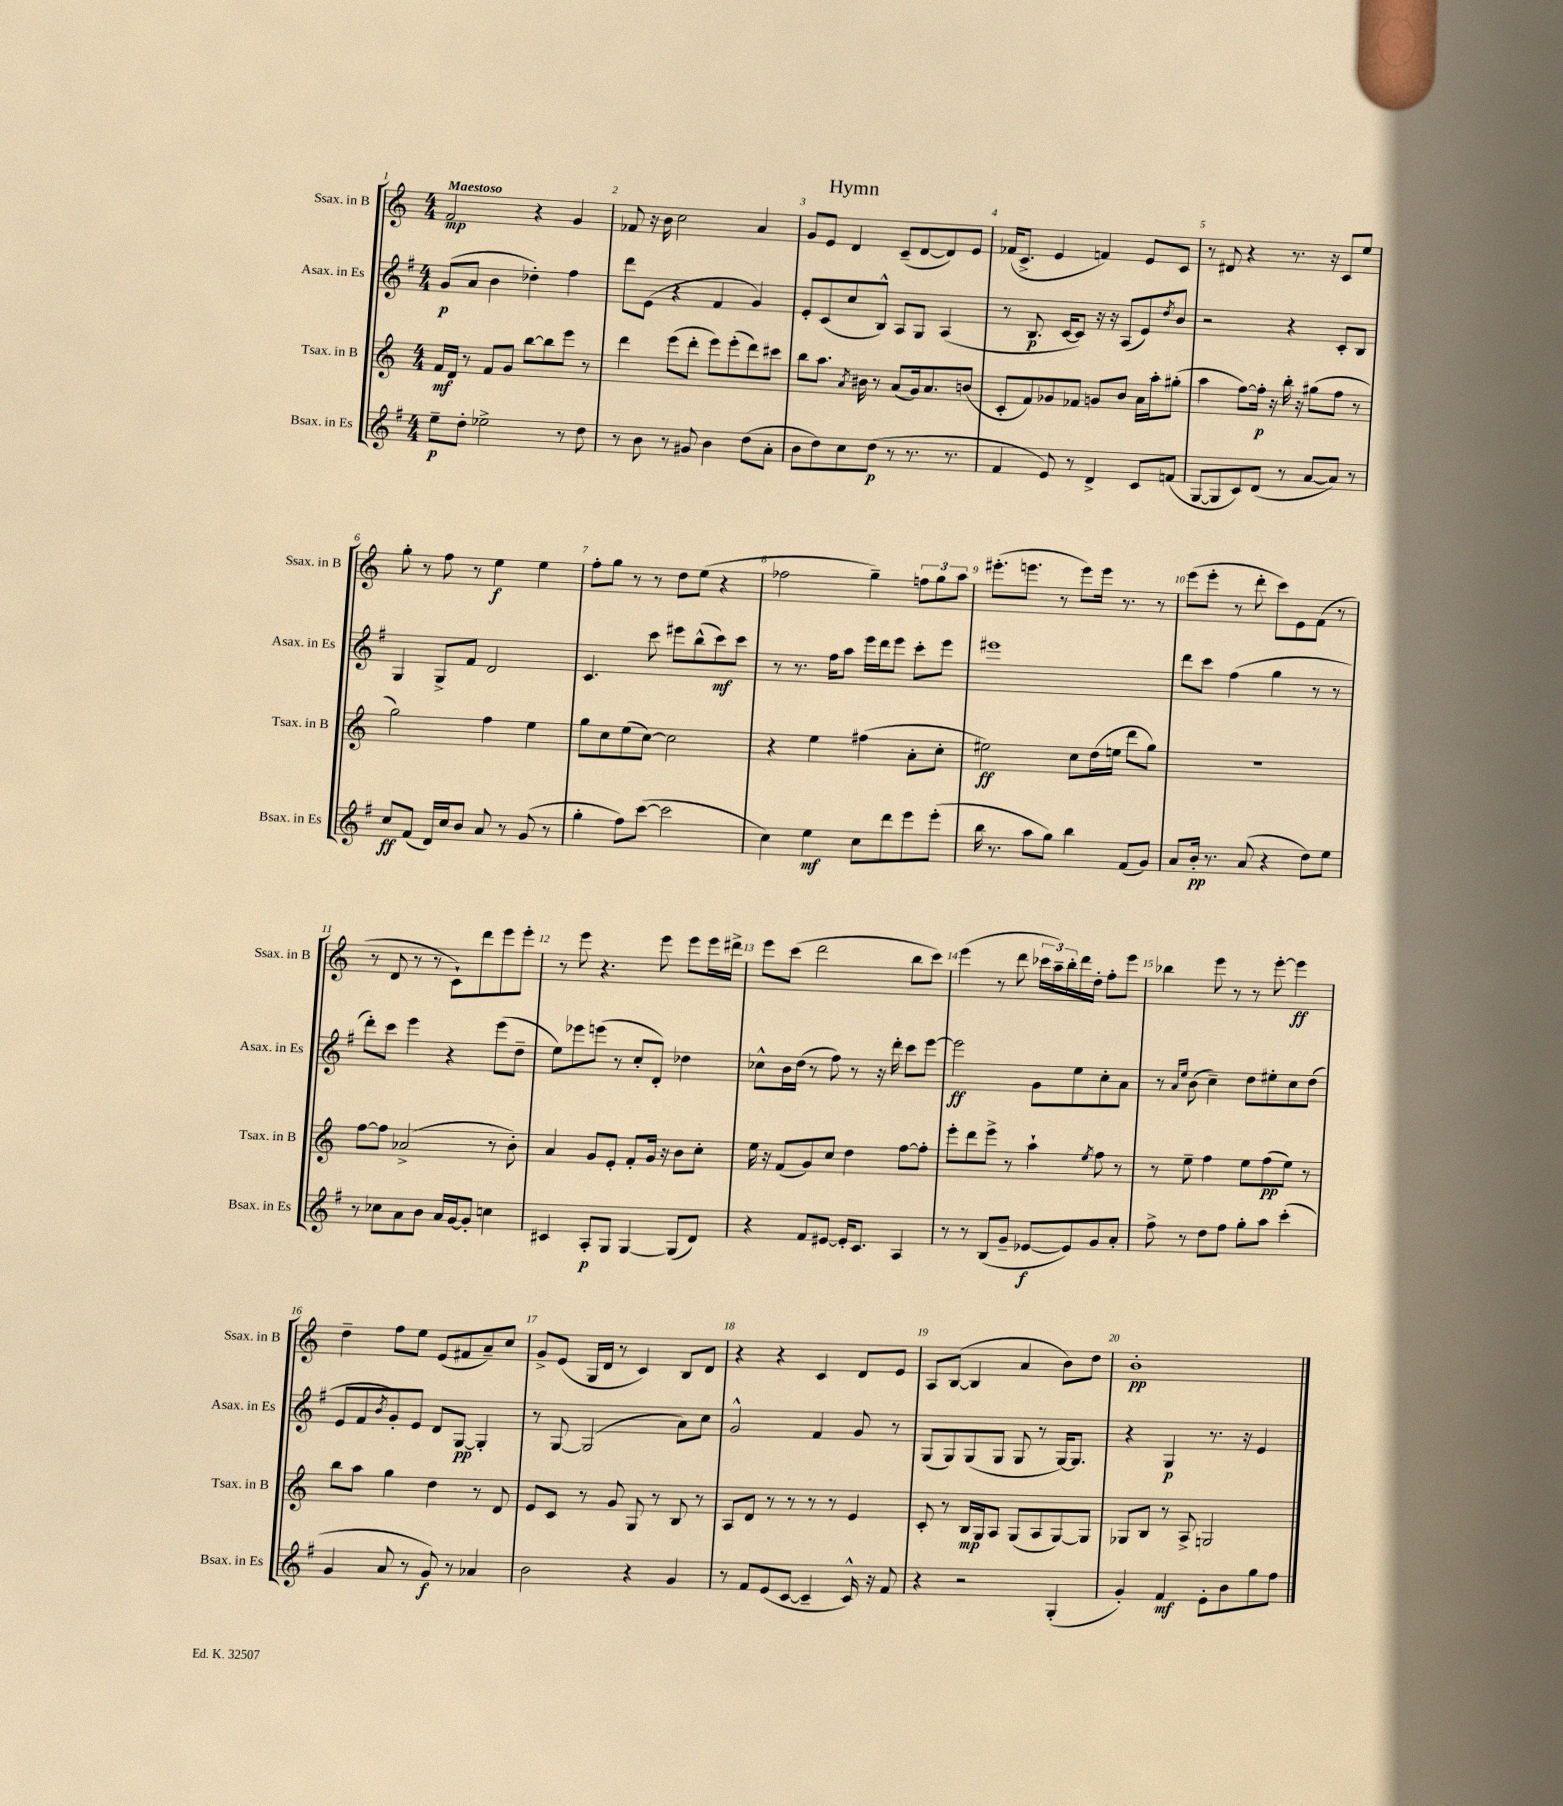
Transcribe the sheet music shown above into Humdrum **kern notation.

**kern	**dynam	**kern	**dynam	**kern	**dynam	**kern	**dynam
*part4	*part4	*part3	*part3	*part2	*part2	*part1	*part1
*staff4	*staff4	*staff3	*staff3	*staff2	*staff2	*staff1	*staff1
*I"Bsax. in Es	*	*I"Tsax. in B	*	*I"Asax. in Es	*	*I"Ssax. in B	*
*I'Bsax. in Es	*	*I'Tsax. in B	*	*I'Asax. in Es	*	*I'Ssax. in B	*
*clefG2	*	*clefG2	*	*clefG2	*	*clefG2	*
*k[f#]	*	*k[]	*	*k[f#]	*	*k[]	*
*M4/4	*	*M4/4	*	*M4/4	*	*M4/4	*
=1	=1	=1	=1	=1	=1	=1	=1
!	!	!	!	!	!	!LO:TX:a:B:t=Maestoso	!
8ee~\L	p	16f/LL	mf	(8g/L	p	2f/	mp
.	.	16d/JJ	.	.	.	.	.
8dd'\J	.	8r	.	8a/J	.	.	.
2ee-X^\	.	8f/L	.	4b\	.	.	.
.	.	8g/J	.	.	.	.	.
.	.	[8bb\L	.	4dd-X'\)	.	4r	.
.	.	8bb\]	.	.	.	.	.
8r	.	8eee\J	.	4ff#\	.	4g/	.
8dd\	.	8r	.	.	.	.	.
=2	=2	=2	=2	=2	=2	=2	=2
8r	.	4ddd\	.	8ddd\L	.	8f-X/	.
8b\	.	.	.	(8e\J	.	16r	.
.	.	.	.	.	.	16b\	.
8r	.	(8eee\L	.	4r	.	2cc\	.
8g#X/	.	8ddd'\J	.	.	.	.	.
4b\	.	8eee\L)	.	4f#/	.	.	.
.	.	(8eee'\	.	.	.	.	.
(8dd\L	.	8ddd\)	.	4g/)	.	4a/	.
8a'\J	.	8ccc#X\J	.	.	.	.	.
=3	=3	=3	=3	=3	=3	=3	=3
8b\L	.	8bb\L	.	8e'/L	.	8g/L	.
8dd\)	.	8.aa\J	.	(8c/	.	8e/J	.
8cc\	.	.	.	8cc/	.	4d/	.
.	.	8qa/	.	.	.	.	.
.	.	16b#X\	.	.	.	.	.
(8dd\J	p	8r	.	8B^^/J)	.	.	.
8r	.	(8a/L	.	8A/L	.	(8c~/L	.
8.r	.	16g/k)	.	8G/J	.	[8d/	.
.	.	8.a/	.	.	.	.	.
.	.	.	.	(4A/	.	8d/])	.
8.r	.	.	.	.	.	.	.
.	.	(8bn/J	.	.	.	8e/J	.
=4	=4	=4	=4	=4	=4	=4	=4
4f#/	.	8c'/L	.	8r	.	(16f-X/KL	.
.	.	.	.	.	.	8.c^/J	.
.	.	8f/)	.	8.B/	p	.	.
8e/)	.	8g-X/	.	.	.	4e/	.
.	.	.	.	[16c/KL	.	.	.
8r	.	8f-X/J	.	8c/J])	.	.	.
4d^/	.	8gn/L	.	16r	.	4fn/)	.
.	.	.	.	16r	.	.	.
.	.	8b/J	.	(8A/L	.	.	.
8c/L	.	16a\LL	.	8e/)	.	8e/L	.
.	.	16aa'\J	.	.	.	.	.
.	.	.	.	8qdd/	.	.	.
(8fn/J	.	(8gg#X'\J	.	8b/J	.	8c/J	.
=5	=5	=5	=5	=5	=5	=5	=5
[8G/L	.	4aa\	.	2r	.	8r	.
8G/]	.	.	.	.	.	8d#X/	.
8c/)	.	[8ff\L)	.	.	.	4r	.
(8d/J	.	16ff'\Jk]	p	.	.	.	.
.	.	16r	.	.	.	.	.
8r	.	16bb'\	.	4r	.	8.r	.
.	.	16r	.	.	.	.	.
[8a/L	.	(8gg#X\L	.	.	.	.	.
.	.	.	.	.	.	16r	.
8a/J])	.	8ff\J	.	8c'/L	.	8c/L	.
8r	.	8r	.	8B/J	.	8ee/J	.
!!LO:LB:g=z
=6	=6	=6	=6	=6	=6	=6	=6
8cc/L	ff	2gg\)	.	4G/	.	8gg'\	.
(8f#/J	.	.	.	.	.	8r	.
16d/LL)	.	.	.	8G^/L	.	8ff\	.
16cc/J	.	.	.	.	.	.	.
8b/J	.	.	.	8f#/J	.	8r	.
8a/	.	4ff\	.	2d/	.	4ee\	f
8r	.	.	.	.	.	.	.
(8g/	.	4ee\	.	.	.	4ee\	.
8r	.	.	.	.	.	.	.
=7	=7	=7	=7	=7	=7	=7	=7
4gg'\	.	8gg\L	.	4.c/	.	8ff'\L	.
.	.	8cc\	.	.	.	8gg\J	.
8ff#\L)	.	(8ee\	.	.	.	8r	.
([8ccc\J	.	[8cc\J)	.	8ccc\	.	8r	.
2ccc\]	.	2cc\]	.	8eee#X\L	.	8dd\L	.
.	.	.	.	(8bb^^\	.	(8ee\J	.
.	.	.	.	8ccc\)	mf	4r	.
.	.	.	.	8ccc\J	.	.	.
=8	=8	=8	=8	=8	=8	=8	=8
4cc\)	.	4r	.	8r	.	2ff-X\	.
.	.	.	.	8.r	.	.	.
4ee\	mf	4ee\	.	.	.	.	.
.	.	.	.	16ff#\KL	.	.	.
.	.	.	.	8aa\J	.	.	.
8cc\L	.	(4ff#X\	.	16eee\LL	.	4gg~\)	.
.	.	.	.	16ddd\J	.	.	.
8ddd\	.	.	.	8eee\J	.	.	.
8eee\	.	8a'\L	.	8ccc'\L	.	12ffn\L	.
.	.	.	.	.	.	12gg\	.
(8eee'\J	.	8cc'\J	.	8eee\J	.	.	.
.	.	.	.	.	.	12aa\J	.
=9	=9	=9	=9	=9	=9	=9	=9
16bb\	.	2ee#X\)	ff	1eee#X	.	(8.eee#X'\L	.
8.r	.	.	.	.	.	.	.
.	.	.	.	.	.	8.eeen\J	.
8aa\L	.	.	.	.	.	.	.
8gg\J)	.	.	.	.	.	8r	.
4bb\	.	8cc\L	.	.	.	8eee\L)	.
.	.	(16dd\L	.	.	.	16eee\Jk	.
.	.	16een\JJ	.	.	.	8.r	.
(8f#/L	.	8ddd\L	.	.	.	.	.
8g/J)	.	8gg\J)	.	.	.	8r	.
=10	=10	=10	=10	=10	=10	=10	=10
8a/L	.	1r	.	8ddd\L	.	(8eee\L	.
16b'/Jk	pp	.	.	8ccc\J	.	8eee'\J	.
8.r	.	.	.	.	.	.	.
.	.	.	.	(4ff#\	.	8r	.
(8a/	.	.	.	.	.	8ddd'\	.
4r	.	.	.	4gg\	.	8ccc\L)	.
.	.	.	.	.	.	8e\	.
8dd\L)	.	.	.	8r	.	(8f\J	.
8ee\J	.	.	.	8r	.	8r	.
!!LO:LB:g=z
=11	=11	=11	=11	=11	=11	=11	=11
8r	.	[8ff\L	.	8ddd'\L)	.	8r	.
8cc-X\L	.	8ff\J]	.	8ccc\J	.	8d/	.
8a\	.	(2a-X^/	.	4eee\	.	8r	.
8b\J	.	.	.	.	.	8r	.
16a/LL	.	.	.	4r	.	8c`\L)	.
[16g/J	.	.	.	.	.	.	.
8g'/J]	.	.	.	.	.	8ddd\	.
4ccn\	.	8r	.	(8eee\L	.	8eee\	.
.	.	8b'\)	.	8dd~\J	.	8eee'\J	.
=12	=12	=12	=12	=12	=12	=12	=12
4c#X/	.	4a/	.	8ee\L)	.	8r	.
.	.	.	.	8eee-X\	.	8eee\	.
8A'/L	p	8g/L	.	(8eeen\J	.	4.r	.
8G/J	.	8e'/J	.	8r	.	.	.
[4G/	.	8f'/L	.	8cc'/L	.	.	.
.	.	16g/Jk	.	8d'/J)	.	8eee\	.
.	.	16r	.	.	.	.	.
(8G/L]	.	8b\L	.	4dd-X\	.	8eee\L	.
8d/J)	.	8cc'\J	.	.	.	16eee\L	.
.	.	.	.	.	.	16ddd#X^\JJ	.
=13	=13	=13	=13	=13	=13	=13	=13
4r	.	16ee\	.	8cc-X^^\L	.	8eee\L	.
.	.	16r	.	.	.	.	.
.	.	(8f/L	.	16b\L	.	(8ccc\J	.
.	.	.	.	(16dd\JJ	.	.	.
8f#/L	.	8g/)	.	8r	.	2ddd\	.
[8e#X/J	.	8cc/J	.	8ff#\)	.	.	.
16e#'/KL]	.	4dd\	.	8r	.	.	.
8.c/J	.	.	.	.	.	.	.
.	.	.	.	16r	.	.	.
.	.	.	.	16ddd'\	.	.	.
4A/	.	[8ff\L	.	8ccc\L	.	8bb\L	.
.	.	8ff'\J]	.	[8eee\J	.	8ccc\J)	.
=14	=14	=14	=14	=14	=14	=14	=14
8r	.	8eee'\L	.	2eee\]	ff	(4eee\	.
8r	.	8ddd\	.	.	.	.	.
(8B/L	.	8eee^\J	.	.	.	8r	.
8g~/J	.	8r	.	.	.	8ddd\	.
[8e-X/L	f	4aa`\	.	8g\L	.	24ccc-X\LL	.
.	.	.	.	.	.	24aa~\)	.
.	.	.	.	.	.	24bb'\	.
8e-/])	.	.	.	8ee\	.	16ddd\	.
.	.	.	.	.	.	16dd'\JJ	.
.	.	8qee/	.	.	.	.	.
8g/	.	8ff\	.	8cc'\	.	8ff'\L	.
8a'/J	.	8r	.	8a\J	.	8eee\J	.
=15	=15	=15	=15	=15	=15	=15	=15
8ff#^\	.	8r	.	8r	.	4bb-X\	.
.	.	.	.	16qqa/LL	.	.	.
.	.	.	.	16qqee/JJ	.	.	.
8r	.	8ee~\	.	(8b\	.	.	.
8dd\L	.	4ff\	.	4cc~\)	.	8eee\	.
8ff#\J	.	.	.	.	.	8r	.
8gg'\L	.	8ee\L	.	8dd\L	.	8r	.
8aa\J	.	(8ff\	pp	8ee#X'\	.	[8eee'\	.
(4ccc'\	.	8ee\J)	.	8cc\	.	4eee\]	ff
.	.	8r	.	(8dd\J	.	.	.
!!LO:LB:g=z
=16	=16	=16	=16	=16	=16	=16	=16
4g/	.	8bb\L	.	8e/L	.	4dd~\	.
.	.	8aa\J	.	8f#/	.	.	.
.	.	.	.	8qb/	.	.	.
8a/	.	4gg\	.	8g'/)	.	8ff\L	.
8r	.	.	.	8e/J	.	8ee\J	.
8g/)	f	4dd\	.	8d/L	.	(8e/L	.
8r	.	.	.	[8G/J	pp	8f#X/	.
4a-X/	.	8r	.	4G'/]	.	8a~/)	.
.	.	8d/	.	.	.	8cc/J	.
=17	=17	=17	=17	=17	=17	=17	=17
2b\	.	8e/L	.	8r	.	8g^/L	.
.	.	8c/J	.	[8G/	.	(8e/J	.
.	.	8r	.	(2G/]	.	16G/LL	.
.	.	.	.	.	.	16d/JJ	.
.	.	8g/	.	.	.	8r	.
4r	.	8G/	.	.	.	4c/)	.
.	.	8r	.	.	.	.	.
4g/	.	8B/	.	8a\L)	.	8B/L	.
.	.	8r	.	8cc\J	.	8d/J	.
=18	=18	=18	=18	=18	=18	=18	=18
8r	.	8A/L	.	2g^^/	.	4r	.
8f#/L	.	8d/J	.	.	.	.	.
(8e/	.	8r	.	.	.	4r	.
[8c/J	.	8r	.	.	.	.	.
4c~/]	.	8r	.	4f#/	.	4c/	.
.	.	8r	.	.	.	.	.
16c^^/)	.	4e/	.	8g/	.	8d/L	.
16r	.	.	.	.	.	.	.
8f#/	.	.	.	8r	.	8e/J	.
=19	=19	=19	=19	=19	=19	=19	=19
4r	.	8c'/	.	(8G/L	.	8A/L	.
.	.	8r	.	8G/)	.	([8B/J	.
2r	.	16B/LL	mp	(8G/	.	4B/]	.
.	.	16G/J	.	.	.	.	.
.	.	8A/J	.	8G/J	.	.	.
.	.	(8G/L	.	8G/	.	4a/	.
.	.	8A/	.	8r	.	.	.
(4G'/	.	[8G/)	.	[16G/KL)	.	8b\L)	.
.	.	.	.	8.G/J]	.	.	.
.	.	8G/J]	.	.	.	8dd\J	.
=20	=20	=20	=20	=20	=20	=20	=20
4g'/)	.	8G-X/L	.	4r	.	1b'	pp
.	.	8B/J	.	.	.	.	.
4f#/	mf	8r	.	4G/	p	.	.
.	.	8A^/	.	.	.	.	.
8e'\L	.	2Gn/	.	8.r	.	.	.
8b\	.	.	.	.	.	.	.
.	.	.	.	16r	.	.	.
8gg\	.	.	.	4e/	.	.	.
8ff#\J	.	.	.	.	.	.	.
==	==	==	==	==	==	==	==
*-	*-	*-	*-	*-	*-	*-	*-
